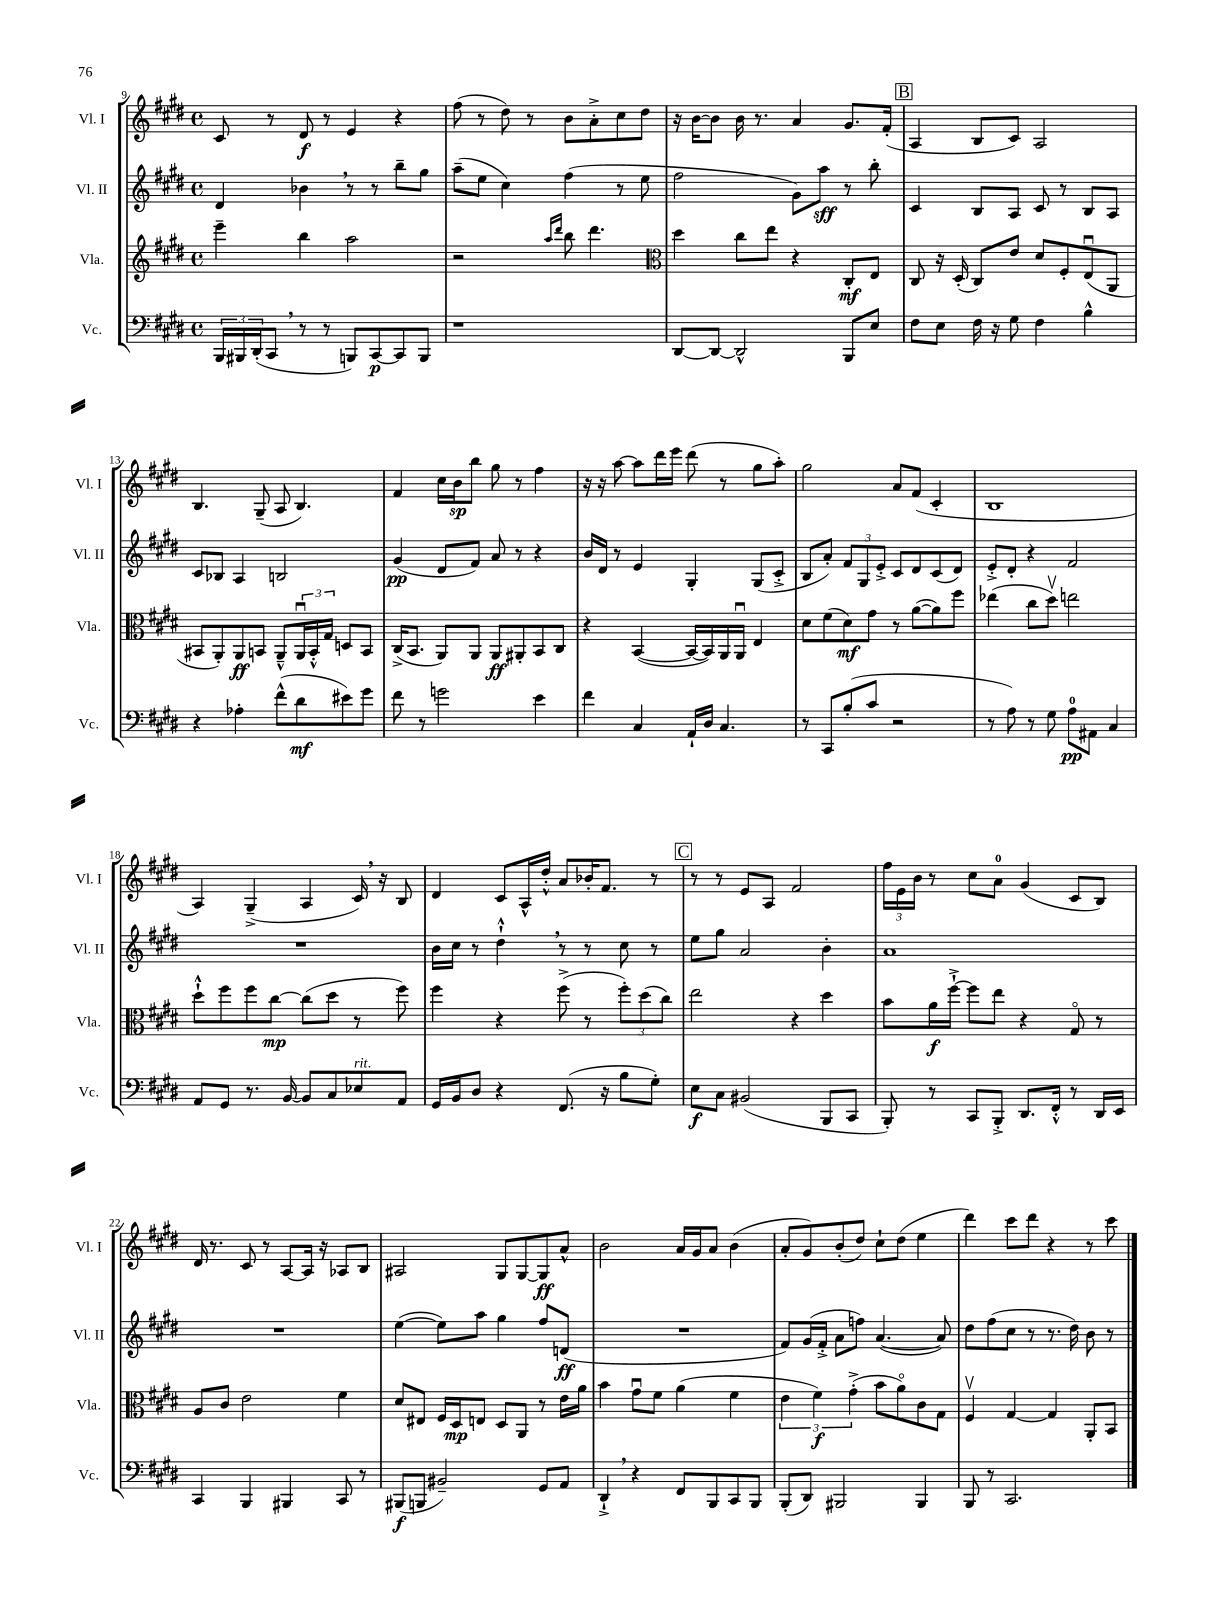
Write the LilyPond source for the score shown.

<<
\new StaffGroup <<
\new Staff = "s0" \with { instrumentName = "Vl. I" shortInstrumentName = "Vl. I" } {
    \clef treble \key e \major \defaultTimeSignature \time 4/4
    cis'8 r8 dis'8\f r8 e'4 r4 |
    fis''8( r8 dis''8) r8 b'8 a'8-.-> cis''8 dis''8 |
    r16 b'16~ b'8 b'16 r8. a'4 gis'8. fis'16-.( |
    \mark \markup { \box "B" } a4 b8 cis'8) a2 |
    b4. gis8--( a8 b4.) |
    fis'4 cis''16 b'16\sp b''8 gis''8 r8 fis''4 |
    r16 r16 a''8~ a''8 dis'''16 e'''16 dis'''8( r8 gis''8 a''8-.) |
    gis''2 a'8 fis'8( cis'4-. |
    b1 |
    a4) gis4--->( a4 cis'16) \breathe r16 b8 |
    dis'4 cis'8 a16-^ dis''16-.-^ a'8 bes'16-. fis'8. r8 |
    \mark \markup { \box "C" } r8 r8 e'8 a8 fis'2 |
    \tuplet 3/2 { fis''16 e'16 b'16 } r8 cis''8 a'8-0 gis'4( cis'8 b8) |
    dis'16 r8. cis'8 r8 a8~ a16 r16 aes8 b8 |
    ais2 gis8 gis8~ gis8\ff a'8-^ |
    b'2 a'16 gis'16 a'8 b'4( |
    a'8-. gis'8) b'8-.( dis''8) cis''8-! dis''8( e''4 |
    dis'''4) cis'''8 dis'''8 r4 r8 cis'''8 \bar "|." |
}
\new Staff = "s1" \with { instrumentName = "Vl. II" shortInstrumentName = "Vl. II" } {
    \clef treble \key e \major \defaultTimeSignature \time 4/4
    dis'4 bes'4 \breathe r8 r8 b''8-- gis''8 |
    a''8--( e''8 cis''4) fis''4( r8 e''8 |
    fis''2 gis'8) a''8\sff r8 b''8-. |
    \mark \markup { \box "B" } cis'4 b8 a8 cis'8 r8 b8 a8 |
    cis'8 bes8 a4 b2 |
    gis'4\pp( dis'8 fis'8) a'8 r8 r4 |
    b'16 dis'16 r8 e'4 gis4-. gis8( cis'8-.-> |
    b8 a'8-.) \tuplet 3/2 { fis'8 gis8 e'8-.-> } cis'8 dis'8 cis'8( dis'8) |
    e'8-.-> dis'8-. r4 fis'2 |
    R1 |
    b'16 cis''16 r8 dis''4-!-^ \breathe r8 r8 cis''8 r8 |
    \mark \markup { \box "C" } e''8 gis''8 a'2 b'4-. |
    a'1 |
    R1 |
    e''4~( e''8) a''8 gis''4 fis''8 d'8\ff( |
    R1 |
    fis'8) gis'16( fis'16-.-> a'8 f''8) a'4.~( a'8) |
    dis''8 fis''8( cis''8 r8 r8. dis''16) b'8 r8 \bar "|." |
}
\new Staff = "s2" \with { instrumentName = "Vla." shortInstrumentName = "Vla." } {
    \clef treble \key e \major \defaultTimeSignature \time 4/4
    e'''4-- b''4 a''2 |
    r2 \grace { a''16 dis'''16 } b''8 dis'''4. |
    \clef alto dis''4 cis''8 e''8 r4 cis8-.\mf e8 |
    \mark \markup { \box "B" } cis8 r16 dis16-.( cis8) e'8 dis'8 fis8-. e8\downbow( a,8 |
    bis,8 a,8-.) a,8\ff b,8 a,8---^ \tuplet 3/2 { a,16\downbow b,16-.-^ gis16 } d8 b,8 |
    cis16->( b,8. a,8) a,8 a,8\ff ais,8-. b,8 cis8 |
    r4 b,4~( b,16~ b,16) a,16 a,16\downbow e4 |
    dis'8 fis'8( dis'8\mf) gis'8 r8 a'8~( a'8) fis''8 |
    ees''4( cis''8 dis''8\upbow) e''2 |
    dis''8-!-^ fis''8 fis''8 cis''8~\mp cis''8( dis''8 r8 fis''8) |
    fis''4 r4 fis''8->( r8 \tuplet 3/2 { fis''8-.) dis''8( cis''8) } |
    \mark \markup { \box "C" } e''2 r4 dis''4 |
    b'8 a'16\f fis''16~-!-> fis''8 e''8 r4 gis8\flageolet r8 |
    a8 cis'8 e'2 fis'4 |
    dis'8 eis8 fis16 dis16\mp e8 dis8 a,8 r8 e'16 a'16 |
    b'4 gis'8\downbow fis'8 a'4( fis'4 |
    \tuplet 3/2 { e'4 fis'4\f) gis'4-.->( } b'8 a'8\flageolet) cis'8 gis8 |
    fis4\upbow gis4~ gis4 a,8-. b,8 \bar "|." |
}
\new Staff = "s3" \with { instrumentName = "Vc." shortInstrumentName = "Vc." } {
    \clef bass \key e \major \defaultTimeSignature \time 4/4
    \tuplet 3/2 { b,,16 bis,,16 dis,16-.( } cis,8 \breathe r8 r8 b,,8) cis,8~\p cis,8 b,,8 |
    r1 |
    dis,8~ dis,8~ dis,2-^ b,,8 e8 |
    \mark \markup { \box "B" } fis8 e8 fis16 r16 gis8 fis4 b4-^ |
    r4 aes4-. fis'8-^( dis'8\mf eis'8) gis'8 |
    fis'8 r8 g'2 e'4 |
    fis'4 cis4 a,16-! dis16 cis4. |
    r8 cis,8 b8-.( cis'8 r2 |
    r8 a8) r8 gis8 a8-0\pp ais,8 cis4 |
    a,8 gis,8 r8. b,16~ b,8 cis8 ees8^\markup { \italic "rit." } a,8 |
    gis,16 b,16 dis8 r4 fis,8.( r16 b8 gis8-.) |
    \mark \markup { \box "C" } e8\f cis8 bis,2( b,,8 cis,8 |
    b,,8-.) r8 cis,8 b,,8-.-> dis,8. fis,16-.-^ r8 dis,16 e,16 |
    cis,4 b,,4 bis,,4 cis,8 r8 |
    bis,,8\f( b,,8 bis,2--) gis,8 a,8 |
    dis,4-!-> \breathe r4 fis,8 b,,8 cis,8 b,,8 |
    b,,8-.( dis,8) bis,,2 bis,,4 |
    b,,8 r8 cis,2. \bar "|." |
}
>>
>>
\layout { \context { \Score currentBarNumber = #9 } }
